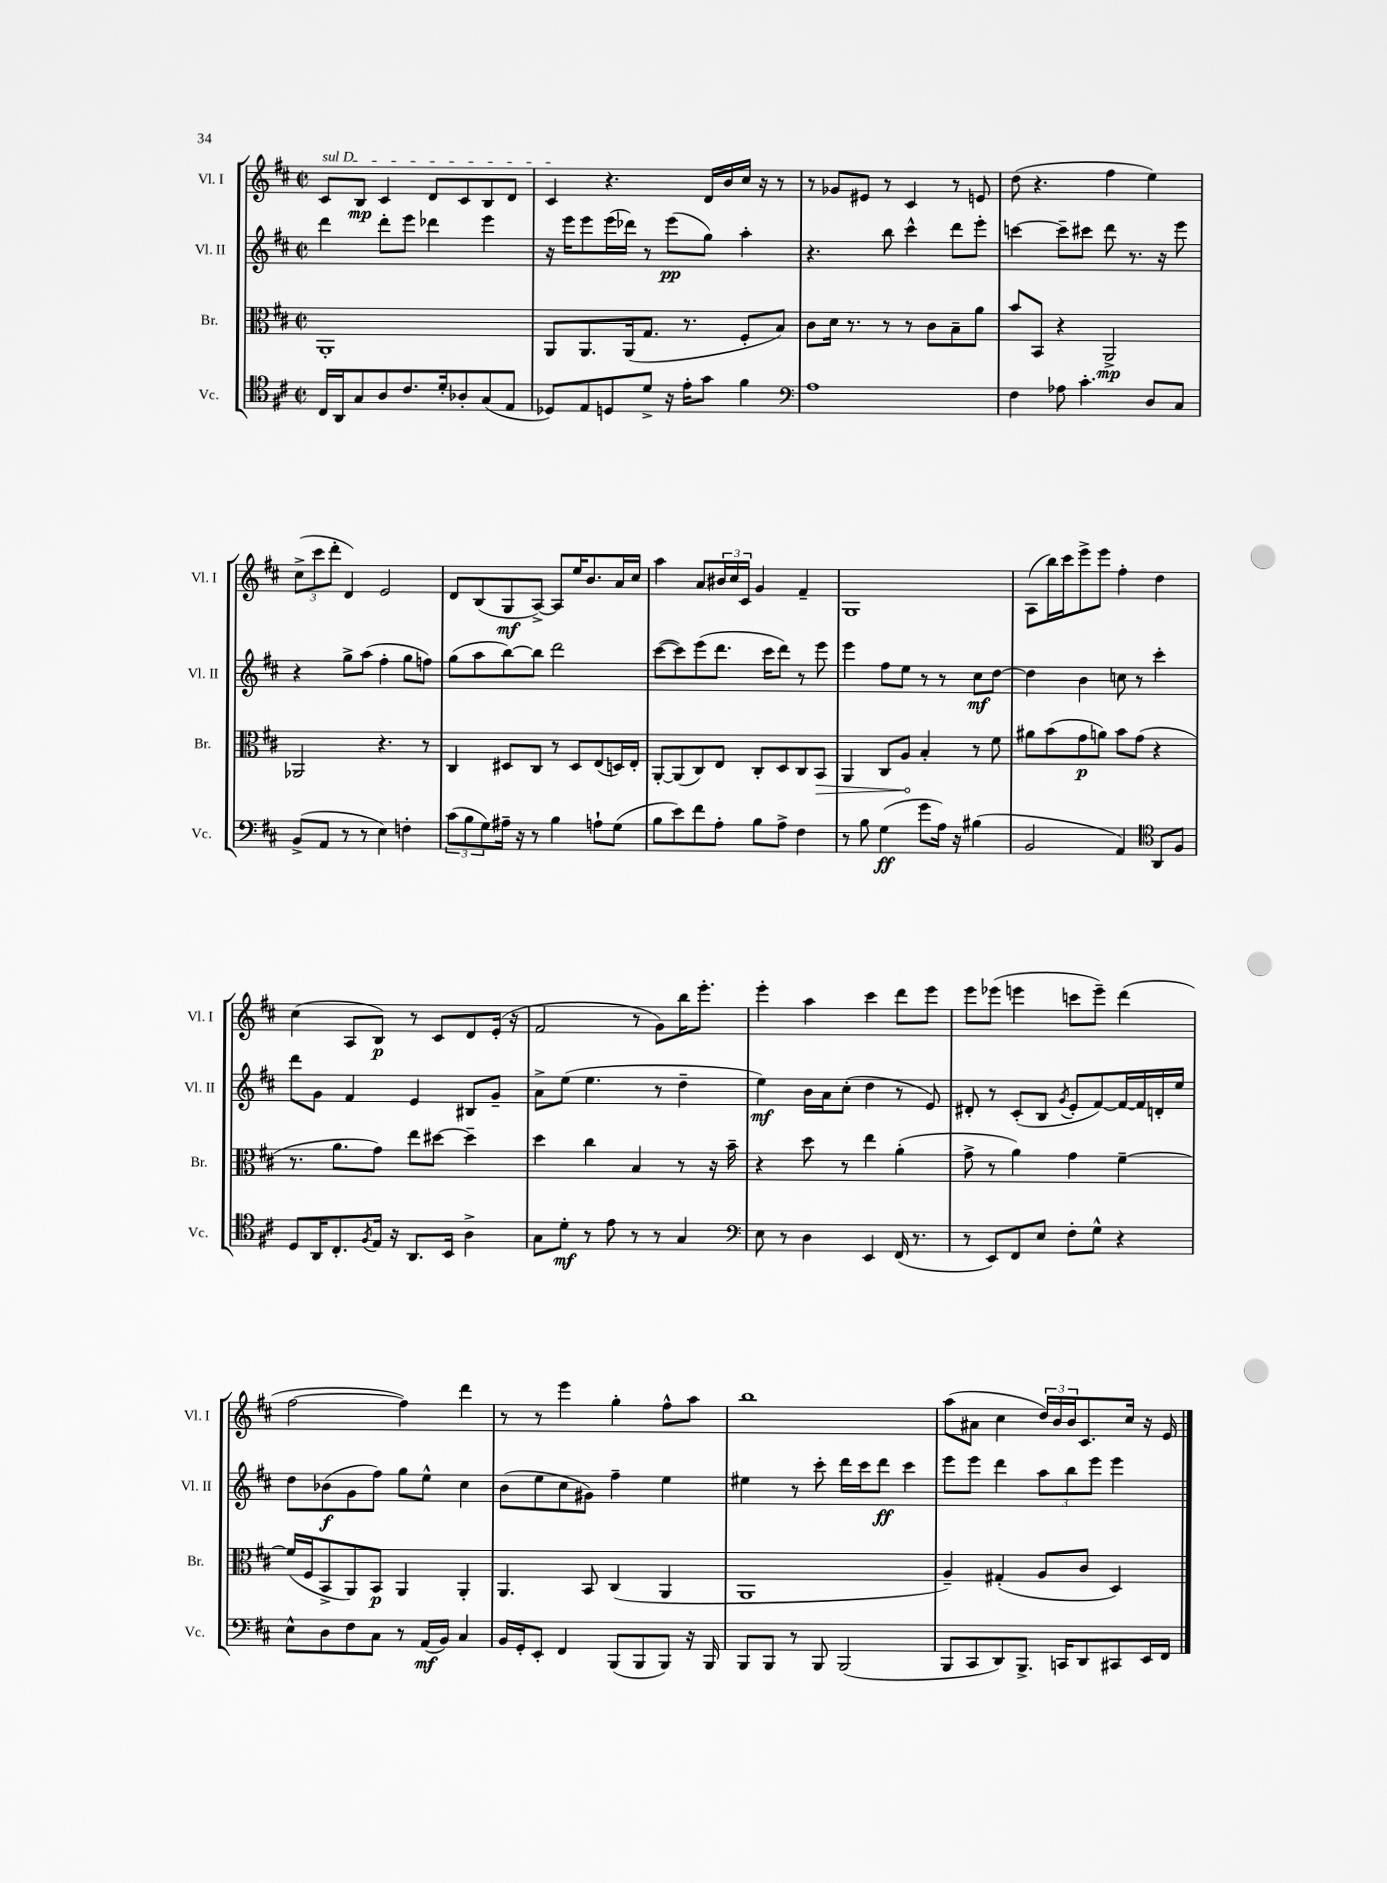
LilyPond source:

<<
\new StaffGroup <<
\new Staff = "s0" \with { instrumentName = "Vl. I" shortInstrumentName = "Vl. I" } {
    \clef treble \key d \major \defaultTimeSignature \time 2/2
    \once \override TextSpanner.bound-details.left.text = \markup { \italic "sul D" } cis'8\startTextSpan b8\mp cis'4 d'8 cis'8 b8 d'8 |
    cis'4\stopTextSpan r4. d'16 b'16 cis''16 r16 r8 |
    r8 ges'8 eis'8 r8 cis'4 r8 e'8 |
    d''8( r4. fis''4 e''4) |
    \tuplet 3/2 { cis''8->( cis'''8 d'''8-. } d'4) e'2 |
    d'8 b8( g8\mf a8~->) a8 e''16 b'8. a'16 cis''16 |
    a''4 a'8 \tuplet 3/2 { bis'16 cis''16 cis'16 } g'4 fis'4-- |
    g1 |
    a8( b''16) cis'''16 e'''8-> e'''8 fis''4-. d''4 |
    cis''4( a8 b8\p) r8 cis'8 d'8 e'16-.( r16 |
    fis'2 r8 g'8) b''16 e'''8.-. |
    e'''4-. a''4 cis'''4 d'''8 e'''8 |
    e'''8 ees'''8( e'''4 c'''8 e'''8--) d'''4( |
    fis''2~ fis''4) d'''4 |
    r8 r8 e'''4 g''4-. fis''8-^ a''8 |
    b''1 |
    a''8( ais'8 cis''4 \tuplet 3/2 { d''16) b'16 b'16 } cis'8. cis''16 r16 e'16 \bar "|." |
}
\new Staff = "s1" \with { instrumentName = "Vl. II" shortInstrumentName = "Vl. II" } {
    \clef treble \key d \major \defaultTimeSignature \time 2/2
    d'''4 d'''8-. e'''8 des'''4 e'''4 |
    r16 e'''16 e'''8 e'''16( des'''16) r8 e'''8\pp( g''8) a''4-. |
    r4. b''8 cis'''4-^ d'''8 e'''8-. |
    c'''4~ c'''8-- cis'''8 d'''8 r8. r16 e'''8 |
    r4 g''8-> a''8( fis''4-. g''8 f''8) |
    g''8( a''8 b''8~) b''8 d'''2 |
    cis'''8~( cis'''8) e'''8( d'''8. cis'''16 d'''8) r8 e'''8 |
    e'''4 fis''8 e''8 r8 r8 cis''8\mf d''8~ |
    d''4 b'4 c''8 r8 cis'''4-. |
    d'''8 g'8 fis'4 e'4 bis8 g'8-- |
    a'8-> e''8( e''4. r8 d''4-- |
    e''4\mf) b'16 a'16 cis''8-.( d''4 r8 e'8) |
    dis'8-. r8 cis'8-.( b8 \acciaccatura { g'8 } e'8-. fis'8~) fis'16~ fis'16 d'16-. e''16 |
    d''8 bes'8\f( g'8 fis''8) g''8 e''8-^ cis''4 |
    b'8( e''8 cis''8 gis'8) fis''4-- e''4 |
    eis''4 r8 cis'''8-. d'''16 cis'''16 d'''8\ff cis'''4 |
    e'''8 e'''8 d'''4 \tuplet 3/2 { a''8 b''8 e'''8 } e'''4 \bar "|." |
}
\new Staff = "s2" \with { instrumentName = "Br." shortInstrumentName = "Br." } {
    \clef alto \key d \major \defaultTimeSignature \time 2/2
    a,1-. |
    a,8 a,8. a,16( g8. r8. fis8-. b8) |
    cis'8 d'16 r8. r8 r8 cis'8 b8-- a'8 |
    b'8 b,8 r4 a,2->\mp |
    aes,2 r4. r8 |
    cis4 dis8 cis8 r8 dis8 e8( d16) e16-. |
    a,8~-. a,8( cis8) e8 cis8-. d8 cis8 \once \override Hairpin.circled-tip = ##t b,8\> |
    a,4 cis8 a8\! b4-. r8 fis'8 |
    ais'8 b'8( g'8\p a'8) b'8 g'8( r4 |
    r8. a'8. g'8) e''8 dis''8~ dis''4-- |
    d''4 cis''4 b4 r8 r16 b'16-- |
    r4 d''8 r8 e''4 a'4-.( |
    g'8-> r8 a'4) g'4 fis'4~-- |
    fis'16( fis16 b,8-> a,8) b,8\p a,4 a,4-. |
    a,4. b,8 cis4( a,4 |
    a,1 |
    a4--) gis4-.( a8 cis'8 d4) \bar "|." |
}
\new Staff = "s3" \with { instrumentName = "Vc." shortInstrumentName = "Vc." } {
    \clef tenor \key d \major \defaultTimeSignature \time 2/2
    cis16 a,16 g8 a8 cis'8. d'16-. aes8-. g8( e8 |
    des8) e8 d8 d'8-> r16 e'16-. g'8 fis'4 |
    \clef bass a1 |
    fis4 aes8 cis'4.-. d8 cis8 |
    b,8->( a,8 r8 r8 e4) f4-. |
    \tuplet 3/2 { cis'8( b8 g8) } ais16-- r16 r8 b4 a8-! g8( |
    b8 e'8) fis'8 a8-. b8 a8-> fis4 |
    r8 b8 g4\ff( g'8 a16) r16 bis4( |
    b,2 a,4) \clef tenor a,8 fis8 |
    d8 a,16 cis8.-. \acciaccatura { fis8 } e16 r16 a,8. b,16 a4-> |
    g8 d'8-.\mf r8 e'8 r8 r8 g4 |
    \clef bass e8 r8 d4 e,4 fis,16( r8. |
    r8 e,8) fis,8 e8 fis8-. g8-^ r4 |
    e8-^ d8 fis8 cis8 r8 a,16\mf( b,16) cis4 |
    b,16 g,16-. e,8-. fis,4 b,,8( b,,8 b,,8) r16 b,,16 |
    b,,8 b,,8 r8 b,,8 b,,2( |
    b,,8 cis,8 d,8) b,,8.-> c,16 d,8 cis,8 e,16 fis,16 \bar "|." |
}
>>
>>
\layout { \context { \Score \remove "Bar_number_engraver" } }
